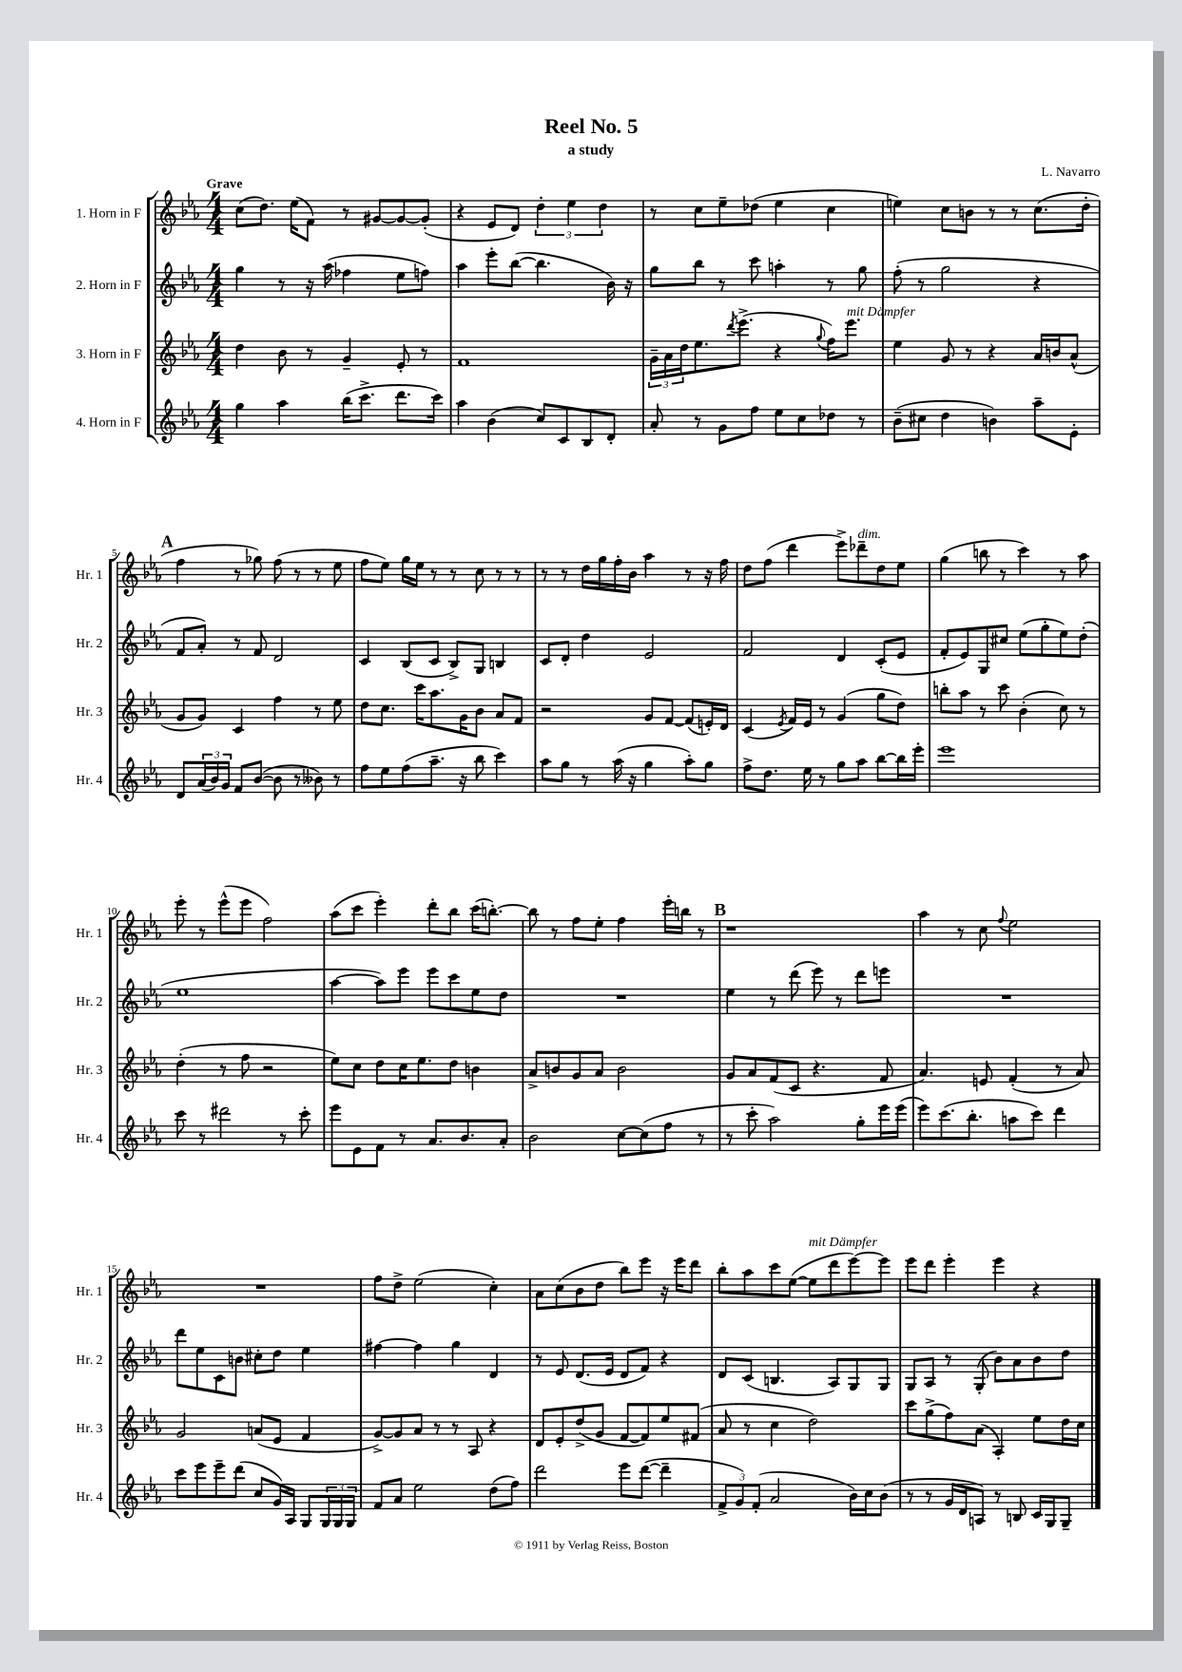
\header { title = "Reel No. 5" composer = "L. Navarro" subtitle = "a study" }
<<
\new StaffGroup <<
\new Staff = "s0" \with { instrumentName = "1. Horn in F" shortInstrumentName = "Hr. 1" } {
    \clef treble \key ees \major \numericTimeSignature \time 4/4 \tempo "Grave"
    c''8( d''8.) ees''16( f'8) r8 gis'8~ gis'8~ gis'8-.( |
    r4 ees'8 d'8) \tuplet 3/2 { d''4-. ees''4 d''4 } |
    r8 c''8 ees''8-- des''8( ees''4 c''4 |
    e''4) c''8 b'8 r8 r8 c''8.( d''16-. |
    \mark \markup { \bold "A" } f''4 r8 ges''8) f''8( r8 r8 ees''8 |
    f''8 ees''8) g''16 ees''16 r8 r8 c''8 r8 r8 |
    r8 r8 d''16 g''16 f''16-. bes'16 aes''4 r8 r16 f''16 |
    d''8 f''8( d'''4 ees'''8->) des'''8--^\markup { \italic "dim." } d''8 ees''8 |
    g''4( b''8 r8 c'''4) r8 aes''8 |
    ees'''8-. r8 ees'''8-^( ees'''8 f''2) |
    aes''8( c'''8 ees'''4-.) d'''8-. bes''8 c'''16( b''8.~-.) |
    b''8 r8 f''8 ees''8-. f''4 ees'''16-. b''16 r8 |
    \mark \markup { \bold "B" } r1 |
    aes''4 r8 c''8 \appoggiatura { f''8 } ees''2 |
    R1 |
    f''8 d''8-> ees''2( c''4-.) |
    aes'8 c''8( bes'8 d''8 bes''8) ees'''8 r16 ees'''16 d'''8 |
    bes''8-. aes''8 c'''8 ees''8~( ees''8^\markup { \italic "mit Dämpfer" } d'''8 ees'''8~) ees'''8 |
    ees'''8 d'''8 ees'''4-. ees'''4 r4 \bar "|." |
}
\new Staff = "s1" \with { instrumentName = "2. Horn in F" shortInstrumentName = "Hr. 2" } {
    \clef treble \key ees \major \numericTimeSignature \time 4/4
    g''4 r8 r16 aes''16( fes''4 ees''8 f''8) |
    aes''4 ees'''8-. bes''8~( bes''4. bes'16) r16 |
    g''8 bes''8 r8 c'''8 a''4-. r8 g''8 |
    f''8-.( r8 g''2 r4 |
    \mark \markup { \bold "A" } f'8 aes'8-.) r8 f'8 d'2 |
    c'4 bes8( c'8 bes8->) g8 b4 |
    c'8 d'8-. d''4 ees'2 |
    f'2 d'4 c'8-.( ees'8 |
    f'8-. ees'8) g8 cis''8 ees''8( g''8-. ees''8) d''8-.( |
    ees''1 |
    aes''4~ aes''8) ees'''8 ees'''8 c'''8 ees''8 d''8 |
    R1 |
    \mark \markup { \bold "B" } ees''4 r8 d'''8( ees'''8) r8 d'''8 e'''8 |
    R1 |
    d'''8 ees''8 c'8 b'8 cis''8-. d''8 ees''4 |
    fis''4~ fis''4 g''4 d'4 |
    r8 ees'8 d'8.( ees'16 d'8 f'8) r4 |
    d'8 c'8( b4. aes8) g8 g8 |
    g8 aes8 r8 g8-.( bes'8) aes'8 bes'8 d''8 \bar "|." |
}
\new Staff = "s2" \with { instrumentName = "3. Horn in F" shortInstrumentName = "Hr. 3" } {
    \clef treble \key ees \major \numericTimeSignature \time 4/4
    d''4 bes'8 r8 g'4-- ees'8-. r8 |
    f'1 |
    \tuplet 3/2 { g'16-- aes'16 d''16 } ees''8. \acciaccatura { d'''8 } ees'''8.->( r4 \appoggiatura { g''8 } f''16) ees'''8.^\markup { \italic "mit Dämpfer" } |
    ees''4 g'8 r8 r4 aes'16 b'16 aes'8-^( |
    \mark \markup { \bold "A" } g'8 g'8) c'4 f''4 r8 ees''8 |
    d''8 c''8. c'''16 aes''8. g'16 bes'8 aes'8 f'8 |
    r2 g'8 f'8~ f'8( e'16-.) d'16 |
    c'4( \acciaccatura { ees'8 } f'16) ees'16 r8 g'4( g''8 d''8) |
    b''8-. aes''8 r8 c'''8 bes'4-.( c''8) r8 |
    d''4-.( r8 f''8 r2 |
    ees''8) c''8 d''8 c''16 ees''8. d''8 b'4 |
    aes'8-> b'8 g'8 aes'8 b'2 |
    \mark \markup { \bold "B" } g'8 aes'8 f'8( c'8 r4. f'8 |
    aes'4.) e'8 f'4-.( r8 aes'8) |
    g'2 a'8( ees'8 f'4 |
    g'8~->) g'8 aes'8 r8 r8 aes8 r4 |
    d'8 ees'8-. d''8->( g'8 f'8~ f'8) ees''8 fis'8( |
    aes'8 r8 c''4 d''2) |
    c'''8 g''8->( f''8) aes'8( aes4-.) ees''8 d''16 c''16 \bar "|." |
}
\new Staff = "s3" \with { instrumentName = "4. Horn in F" shortInstrumentName = "Hr. 4" } {
    \clef treble \key ees \major \numericTimeSignature \time 4/4
    g''4 aes''4 bes''16( c'''8.-> d'''8. c'''16) |
    aes''4 bes'4( c''8) c'8 bes8 d'8-. |
    aes'8-. r8 g'8 f''8 ees''8 c''8 des''8 r8 |
    bes'8--( cis''8 d''4 b'4) aes''8-- ees'8-. |
    \mark \markup { \bold "A" } d'8 \tuplet 3/2 { aes'16( bes'16) g'16 } f'8 bes'8~( bes'8 r8 beses'8) r8 |
    f''8 ees''8 f''8( aes''8.-- r16 bes''8 c'''4) |
    aes''8 g''8 r8 aes''16( r16 g''4 aes''8-.) g''8 |
    f''8-> d''8. ees''16 r8 g''8 aes''8 bes''8~ bes''16 ees'''16-. |
    ees'''1 |
    c'''8 r8 dis'''2 r8 c'''8-. |
    ees'''8 ees'8 f'8 r8 aes'8. bes'8. aes'8-. |
    bes'2 c''8~ c''8( f''8 r8 |
    \mark \markup { \bold "B" } r8 c'''8-. aes''2) g''8-. ees'''16 ees'''16( |
    ees'''8) c'''8.( bes''8.-. a''8 c'''8) d'''4 |
    c'''8 ees'''8 ees'''8-- d'''8( c''8 g'16) aes16 g8 \tuplet 3/2 { g16 g16 g16 } |
    f'8 aes'8 ees''2 d''8( f''8) |
    d'''2 ees'''8 d'''8~( d'''4-- |
    \tuplet 3/2 { f'8-> g'8) f'8-.( } aes'2 bes'16) c''16 bes'8( |
    r8 r8 g'16 d'16 a8) r8 b8 c'16 g16 g8-- \bar "|." |
}
>>
>>
